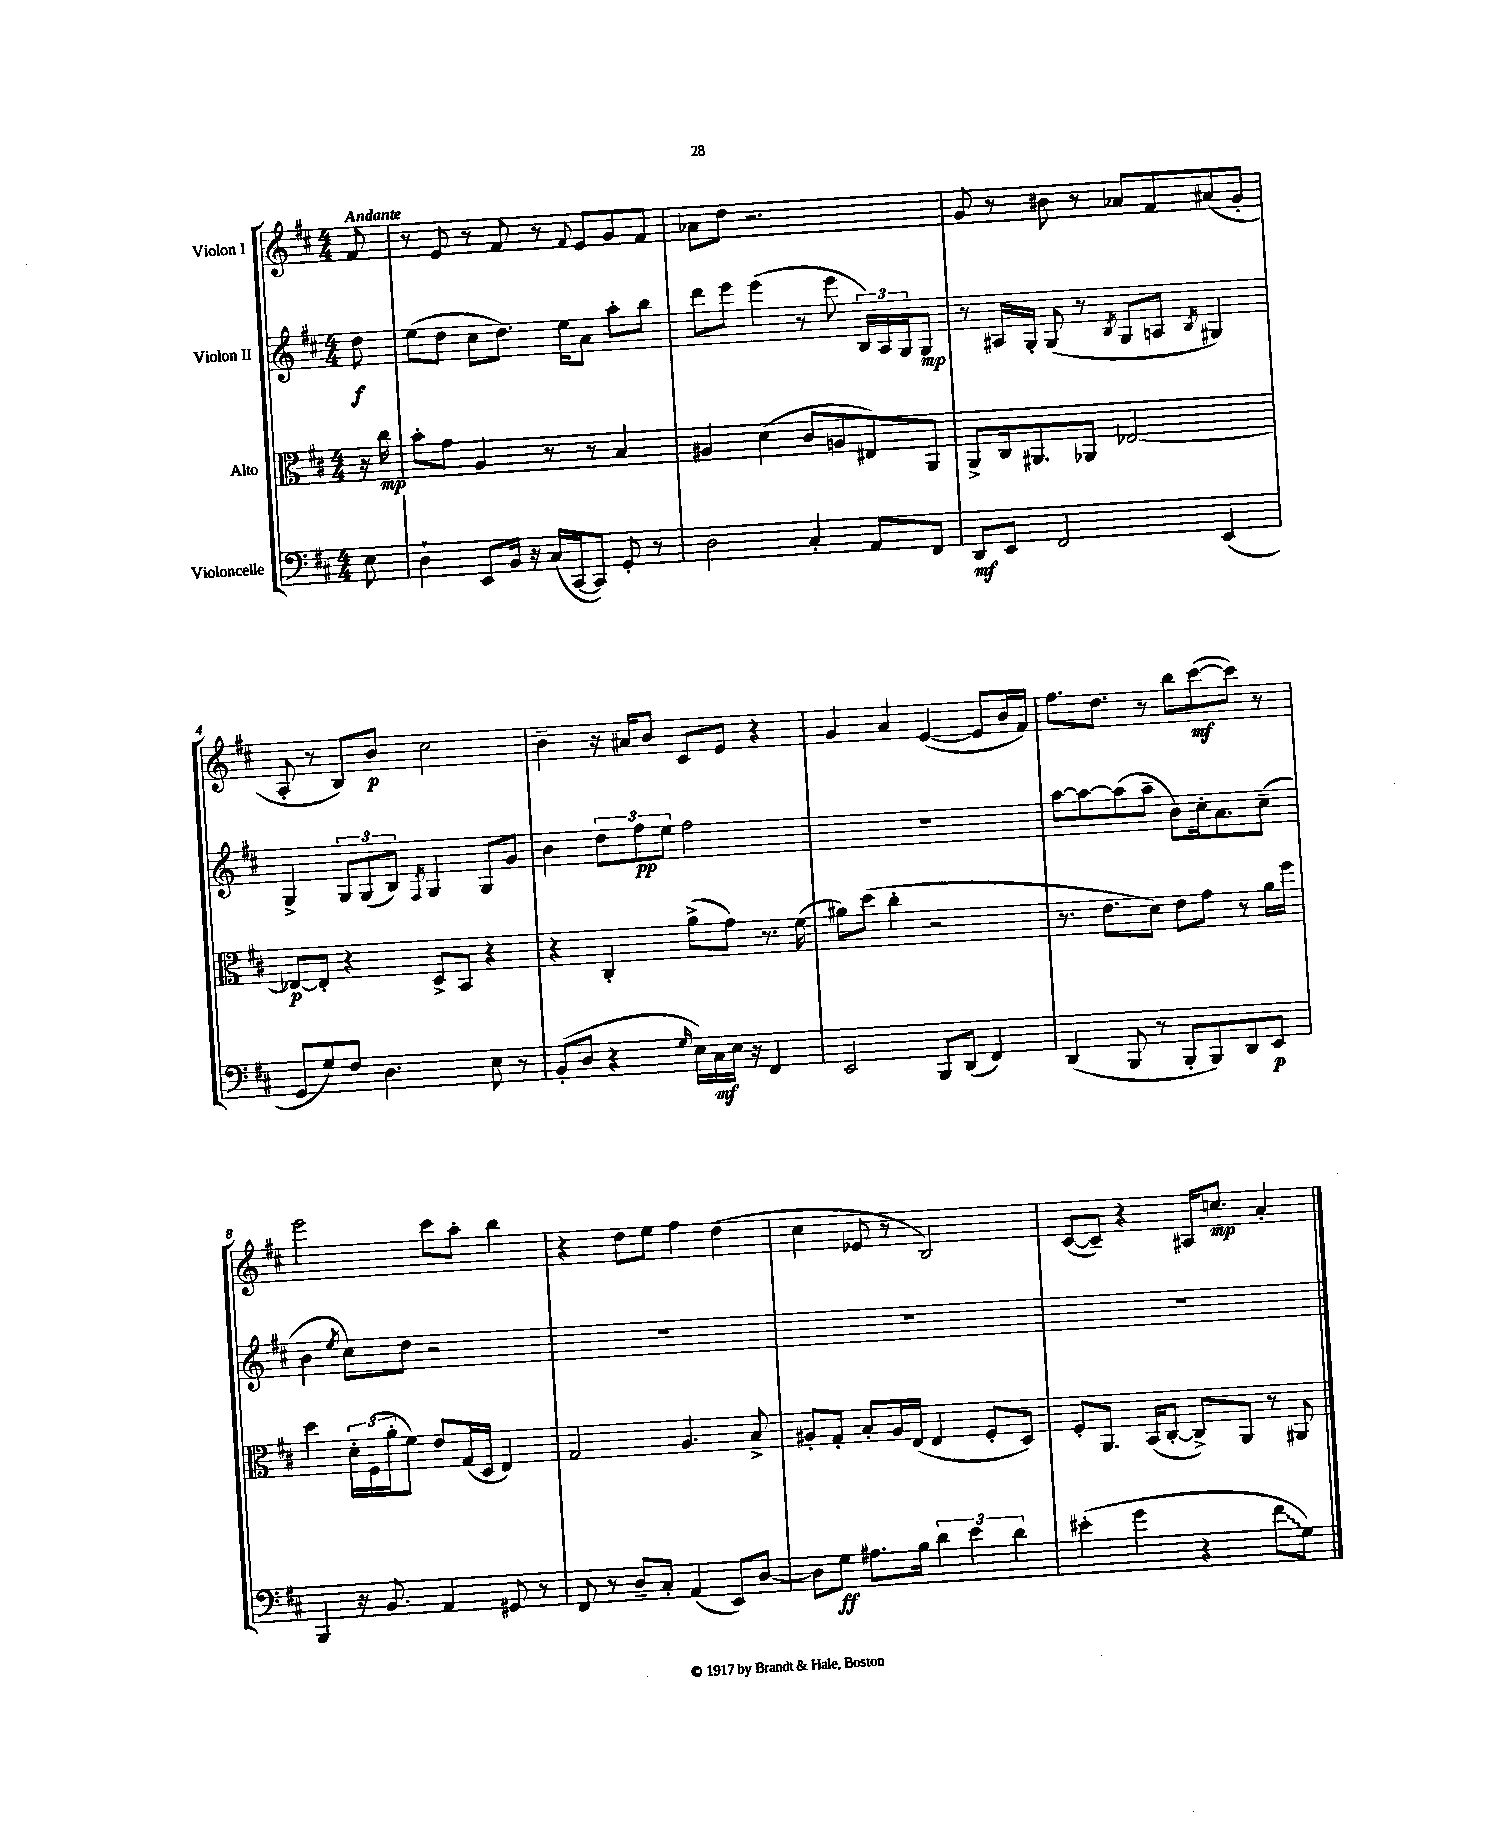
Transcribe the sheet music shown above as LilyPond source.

<<
\new StaffGroup <<
\new Staff = "s0" \with { instrumentName = "Violon I" } {
    \clef treble \key d \major \numericTimeSignature \time 4/4 \partial 8 \tempo "Andante"
    fis'8 |
    r8 e'8 r8 fis'8 r8 \appoggiatura { fis'8 } e'8 g'8 fis'8 |
    aes'8 d''8 r2. |
    g'8 r8 bis'8 r8 aes'8 fis'8 ais'8( g'8-. |
    a8-. r8 b8) b'8\p cis''2 |
    b'4-- r16 ais'16 b'8 cis'8 e'8 r4 |
    g'4 a'4 e'4~( e'8 b'16 fis'16) |
    fis''8. d''8. r8 b''8 cis'''8~\mf( cis'''8) r8 |
    e'''2 cis'''8 a''8-. b''4 |
    r4 d''8 e''8 fis''4 d''4( |
    cis''4 ees'8 r8 b2) |
    cis'8~( cis'8--) r4 ais16 c''8.\mp a'4-. \bar "|." |
}
\new Staff = "s1" \with { instrumentName = "Violon II" } {
    \clef treble \key d \major \numericTimeSignature \time 4/4 \partial 8
    d''8\f |
    e''8( d''8 cis''8 d''8.) e''16 a'8 a''8-. b''8 |
    d'''8 e'''8 e'''4( r8 e'''8 \tuplet 3/2 { b16) a16 g16 } g8\mp |
    r8 ais16 g16-. g8( r8 \acciaccatura { b8 } g8 a8 \acciaccatura { b8 } gis4) |
    g4-> \tuplet 3/2 { g8 g8( b8) } \acciaccatura { fis8 } g4 g8 g'8 |
    b'4 \tuplet 3/2 { d''8 fis''8\pp e''8 } fis''2 |
    R1 |
    a''8~ a''8~ a''8( a''8-- b'8) cis''16-. a'8. cis''8--( |
    b'4 \acciaccatura { e''8 } cis''8) d''8 r2 |
    R1 |
    R1 |
    R1 \bar "|." |
}
\new Staff = "s2" \with { instrumentName = "Alto" } {
    \clef alto \key d \major \numericTimeSignature \time 4/4 \partial 8
    r16 cis''16\mp |
    b'8-. g'8 a4 r8 r8 b4 |
    ais4 d'4( cis'8 a8 eis8) a,8 |
    a,8-> cis16 ais,8. aes,8 ees2~ |
    ees8~\p ees8-. r4 d8-> b,8 r4 |
    r4 cis4-. a'8->( g'8) r8. fis'16( |
    ais'8) d''8( cis''4-. r2 |
    r8. e'8. d'8) e'8 g'8 r8 a'16 fis''16 |
    d''4 \tuplet 3/2 { d'16-. fis16( a'16-. } fis'8) e'8 g16( d16 e4) |
    g2 a4. b8-> |
    ais8-. g8-. b8-. ais16 e16( e4 fis8-. d8) |
    fis8-. a,8. b,16( cis8~-. cis8->) a,8 r8 ais,8 \bar "|." |
}
\new Staff = "s3" \with { instrumentName = "Violoncelle" } {
    \clef bass \key d \major \numericTimeSignature \time 4/4 \partial 8
    e8 |
    d4-! e,8 b,16 r16 cis16( cis,16~ cis,8) g,8-. r8 |
    d2 cis4-. a,8 fis,8 |
    d,8\mf e,8 fis,2 e,4( |
    g,8 g8) fis8 d4. e8 r8 |
    b,8-.( d8 r4 \grace { g16 } e16) cis16\mf e16 r16 fis,4 |
    e,2 b,,8 d,8( fis,4) |
    d,4( b,,8 r8 b,,8-. b,,8) d,8 e,8\p |
    b,,4 r16 b,8. a,4 gis,8 r8 |
    fis,8 r8 d8-- cis8-. a,4( e,8) d8~ |
    d8 g8\ff ais8. b16 \tuplet 3/2 { d'4 e'4 d'4 } |
    eis'4-.( g'4 r4 \once \override Glissando.style = #'zigzag fis'8\glissando g8) \bar "|." |
}
>>
>>
